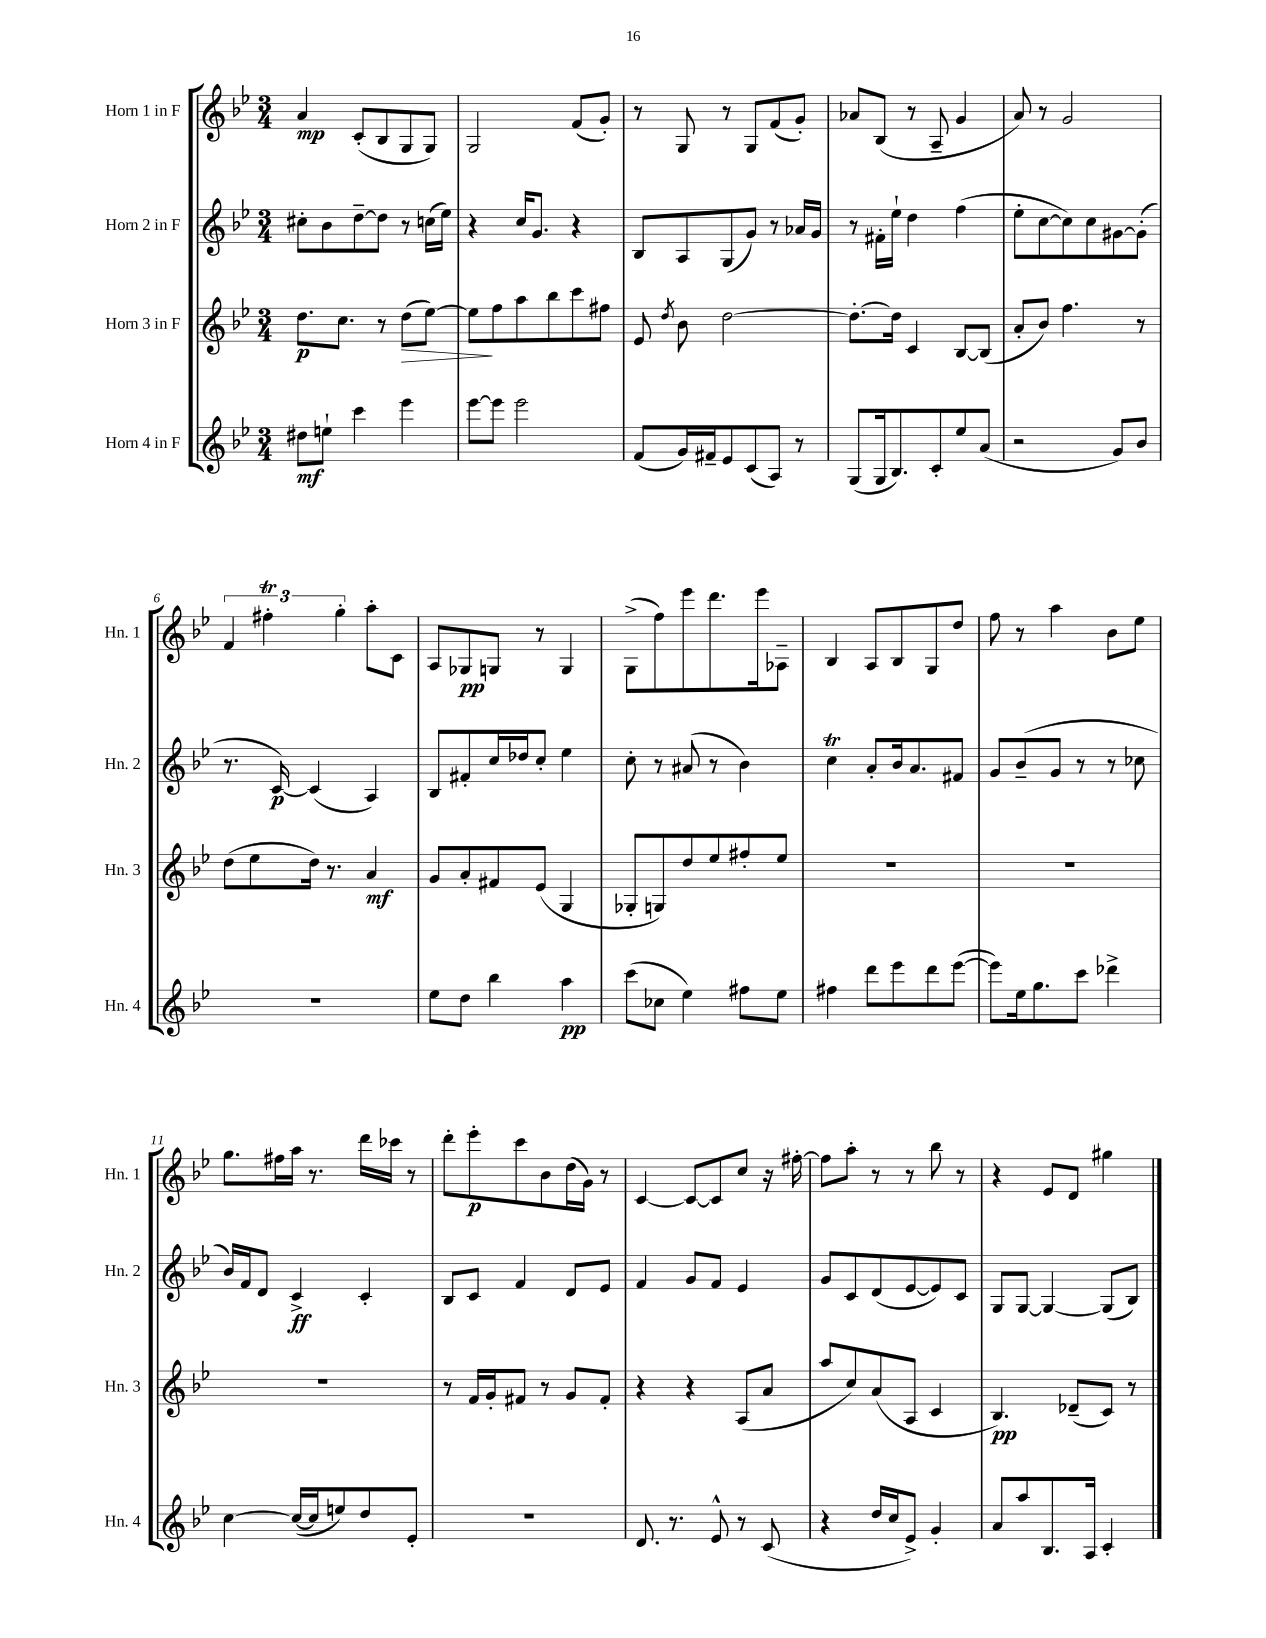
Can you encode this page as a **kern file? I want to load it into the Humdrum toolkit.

**kern	**kern	**kern	**kern
*staff4	*staff3	*staff2	*staff1
*clefG2	*clefG2	*clefG2	*clefG2
*k[b-e-]	*k[b-e-]	*k[b-e-]	*k[b-e-]
*M3/4	*M3/4	*M3/4	*M3/4
8dd#	8.dd	8cc#'	4a
8ee`	.	8b-	.
.	8.cc	.	.
4ccc	.	[8dd~	(8c'
.	8r	8dd]	8B-
4eee-	(8dd	8r	8G
.	[8ee-)	(16cc	8G)
.	.	16ee-)	.
=	=	=	=
[8eee-	8ee-]	4r	2G
8eee-]	8ff	.	.
2eee-	8aa	16cc	.
.	.	8.g	.
.	8bb-	.	.
.	8ccc	4r	(8f
.	8ff#	.	8g')
=	=	=	=
(8f	8e-	8B-	8r
.	8qdd	.	.
16g)	8b-	8A	8G
16f#~	.	.	.
8e-	[2dd	(8G	8r
(8c	.	8g)	8G
8A)	.	8r	(8f
8r	.	16a-	8g')
.	.	16g	.
=	=	=	=
(8G	8.dd'_	8r	8a-
16G	.	16f#'	(8B-
8.B-)	16dd]	16ee-`	.
.	4c	4dd	8r
8c'	.	.	8A~
8ee-	[8B-	(4ff	4g
(8a	(8B-]	.	.
=	=	=	=
2r	8a'	8ee-'	8a)
.	8b-)	[8cc	8r
.	4.ff	8cc])	2g
.	.	8cc	.
8g)	.	[8g#	.
8b-	8r	(8g#']	.
=	=	=	=
2.r	(8dd	8.r	6f
.	8ee-	.	.
.	.	.	6ff#'
.	.	[16c)	.
.	16dd)	(4c]	.
.	8.r	.	.
.	.	.	6gg'
.	4a	4A)	8aa'
.	.	.	8c
=	=	=	=
8ee-	8g	8B-	8A
8dd	8a'	8f#'	8G-
4bb-	8f#	16cc	8G
.	.	16dd-	.
.	(8e-	8cc'	8r
4aa	4G	4ee-	4G
=	=	=	=
(8ccc	8G-'	8cc'	(8G^
8cc-	8G)	8r	8ff)
4ee-)	8dd	(8a#	8eee-
.	8ee-	8r	8.ddd
8ff#	8ff#'	4b-)	.
.	.	.	16eee-
8ee-	8ee-	.	8A-~
=	=	=	=
4ff#	2.r	4cc	4B-
8ddd	.	8a'	8A
8eee-	.	16b-	8B-
.	.	8.a	.
8ddd	.	.	8G
([8eee-	.	8f#	8dd
=	=	=	=
8eee-])	2.r	8g	8ff
16ee-	.	(8b-~	8r
8.gg	.	.	.
.	.	8g	4aa
8ccc	.	8r	.
4ddd-^	.	8r	8b-
.	.	8cc-	8ee-
=	=	=	=
[4cc	2.r	16b-)	8.gg
.	.	16f	.
.	.	8d	.
.	.	.	16ff#
(16cc_	.	4c^	16aa
16cc]	.	.	8.r
8ee)	.	.	.
8dd	.	4c'	16ddd
.	.	.	16ccc-
8e-'	.	.	8r
=	=	=	=
2.r	8r	8B-	8ddd'
.	16f	8c	8eee-'
.	16g'	.	.
.	8f#	4f	8ccc
.	8r	.	8b-
.	8g	8d	(16dd
.	.	.	16g)
.	8f#'	8e-	8r
=	=	=	=
8.d	4r	4f	[4c
8.r	.	.	.
.	4r	8g	8c_
8e-^^	.	8f	8c]
8r	(8A	4e-	8cc
(8c	8a	.	16r
.	.	.	[16ff#'
=	=	=	=
4r	8aa	8g	8ff#]
.	8cc)	8c	8aa'
16dd	(8a	(8d	8r
16cc	.	.	.
8e-^)	8A	[8e-	8r
4g'	4c	8e-])	8bb-
.	.	8c	8r
=	=	=	=
8a	4.B-)	8G	4r
8aa	.	[8G	.
8.B-	.	4G_	8e-
.	(8d-~	.	8d
16A	.	.	.
4c'	8c)	(8G]	4gg#
.	8r	8B-)	.
==	==	==	==
*-	*-	*-	*-
